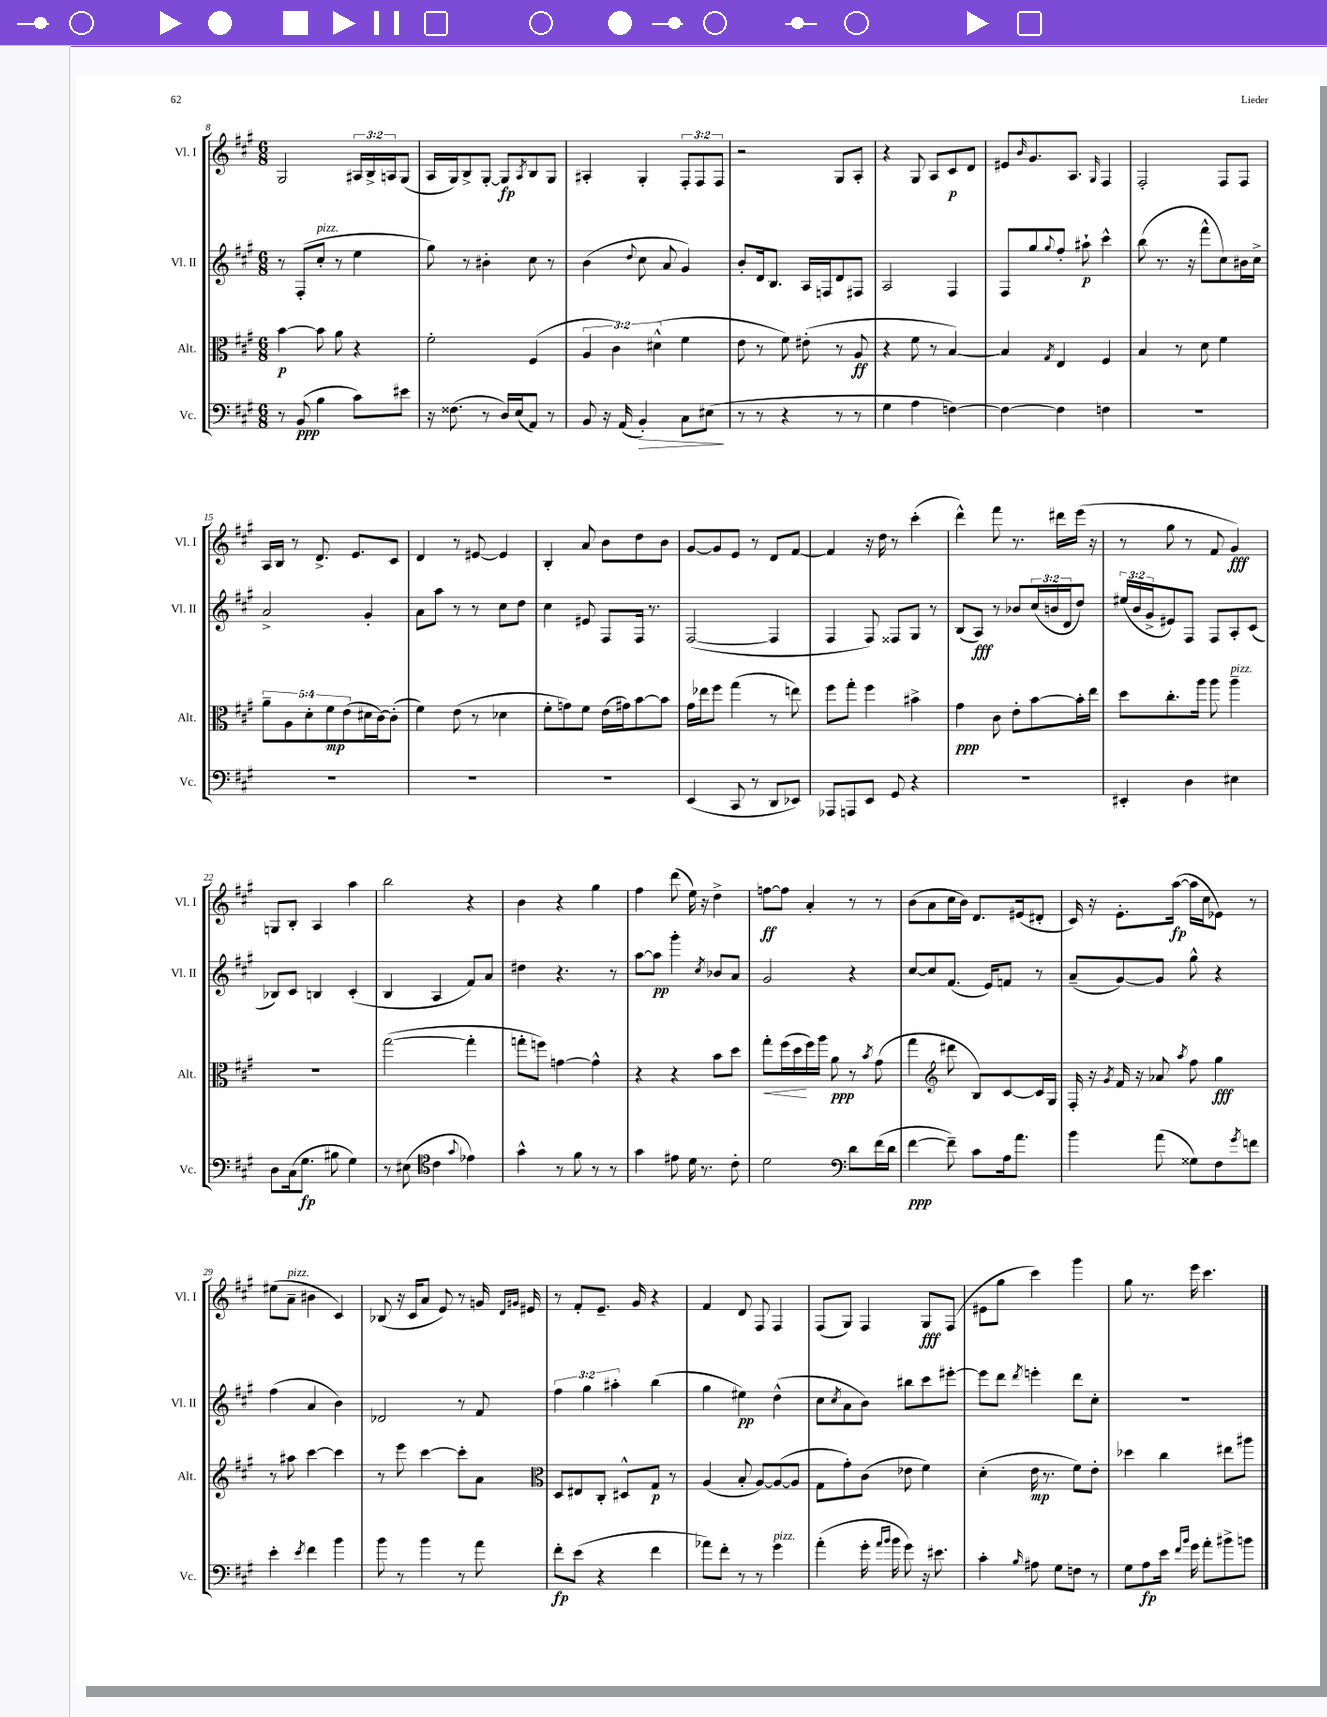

**kern	**kern	**kern	**kern
*staff4	*staff3	*staff2	*staff1
*clefF4	*clefC3	*clefG2	*clefG2
*k[f#c#g#]	*k[f#c#g#]	*k[f#c#g#]	*k[f#c#g#]
*M6/8	*M6/8	*M6/8	*M6/8
8r	[4b\	8r	2G#/
(8BB/	.	(8F#'/L	.
4B\	8b\]	8cc#'/J	.
.	8a\	8r	.
8c#\L)	4r	4ee\	24A#/LL
.	.	.	24B^/
.	.	.	24A/J
8e#\J	.	.	(8G#/J
=	=	=	=
16r	2f#'\	8gg#\)	16A/LL
(8.F##\	.	.	16G#/J)
.	.	8r	8B^/
8r	.	4b#'\	[8G#'/J
16D/LL)	.	.	8G#/]L
(16E/J	.	.	.
.	.	.	8qA/
8AA/J)	(4F#/	8cc#\	8B/
8r	.	8r	8G#/J
=	=	=	=
8BB/	6A/	(4b\	4A#'/
16r	.	.	.
.	6c#\)	.	.
(16AA/	.	.	.
.	.	8qqdd/	.
4BB'/)	.	8cc#\	4G#'/
.	(6d#^^\	.	.
.	.	8a/	.
8C#\L	4f#\	4g#/)	12F#'/L
.	.	.	12F#/
(8E#\J	.	.	.
.	.	.	12F#/J
=	=	=	=
8r	8e\	8b'/L	2r
8r	8r	16d/k	.
.	.	8.B/J	.
4r	8f#\)	.	.
.	(8e#'\	16A/LL	.
.	.	16F/J	.
8r	8r	8d/	8G#/L
8r	8A/	8F#/J	8A'/J
=	=	=	=
4G#\	4r	2A/	4r
4A\	8f#\	.	8G#/
.	8r	.	8A/L
[4F\)	[4B/)	4F#/	8c#/
.	.	.	8d/J
=	=	=	=
4F\_	4B/]	8F#/L	8e#/L
.	.	.	16qqb/
.	.	8gg#/	8.g#/
.	8qG#/	8qqgg#/	.
4F\]	4E/	8ff#'/J	.
.	.	.	8.A/J
.	.	8aa#`\	.
.	.	.	16qqG#/
4F\	4F#/	4ccc#^^\	4F#/
=	=	=	=
2.r	4B/	(8bb\	2F#'/
.	.	8.r	.
.	8r	.	.
.	.	16r	.
.	8d\	8fff#^^\L	.
.	4f#\	8cc#\)	8F#/L
.	.	16b#\L	8F#/J
.	.	16cc#^\JJ	.
=	=	=	=
2.r	10a~\L	2a^/	16A/LL
.	.	.	16B/JJ
.	10A\	.	.
.	.	.	8r
.	10d'\	.	.
.	.	.	8.d^/
.	10f#\	.	.
.	(10e\	.	.
.	.	.	8.e/L
.	16d#\L	4g#'/	.
.	[16c#\J)	.	.
.	(8c#'\]J	.	8c#/J
=	=	=	=
2.r	4f#\)	8a\L	4d/
.	.	8aa\J	.
.	(8e\	8r	8r
.	8r	8r	[8e#/
.	4d-\	8cc#\L	4e#/]
.	.	8dd\J	.
=	=	=	=
2.r	8f#'\L	4cc#\	4B'/
.	8g\)	.	.
.	8f#\J	8e#/	8a/
.	(16e\LL	8F#/L	8b\L
.	16g#\J)	.	.
.	[8b\	16F#/Jk	8dd\
.	.	8.r	.
.	8b\]J	.	8b\J
=	=	=	=
(4EE/	16g#\LL	([2F#/	[8g#/L
.	16ee-\J	.	.
.	8ff#\J	.	8g#/]
8CC#/	(4gg#\	.	8e/J
8r	.	.	8r
8DD/L	8r	4F#/]	8d/L
8EE-/J)	8ee\)	.	[8f#/J
=	=	=	=
8AAA-/L	8ff#\L	4F#/	4f#/]
8AAA/	8gg#'\J	.	.
8EE/J	4ff#\	8F#/)	16r
.	.	.	16dd\
8GG#/	.	8F##/L	8r
4r	4b#^\	8G#/J	(4ccc#'\
.	.	8r	.
=	=	=	=
2.r	4g#\	(8B/L	4ddd^^\)
.	.	8A/J)	.
.	8c#\	8r	8fff#\
.	8e'\L	8b-/L	8.r
.	[8b\	(24cc#/L	.
.	.	24b/	.
.	.	.	16ddd#\LL
.	.	24d/J	.
.	16b'\]L	8dd/J)	(16eee\JJ
.	16ee\JJ	.	16r
=	=	=	=
4EE#'/	8dd\L	(24ee#/LL	8r
.	.	24b/	.
.	.	24g#^/J	.
.	8.cc#'\	8e#/)	8gg#\
4D\	.	8F#/J	8r
.	16aa\Jk	.	.
.	8aa\	8F#/L	8f#/
4E#\	4aa~\	8A'/	4g#/)
.	.	(8c#/J	.
=	=	=	=
8D\L	2.r	8B-/L)	8G/L
(16C#\k	.	8c#/J	8B'/J
8.G#\J	.	.	.
.	.	4B/	4A/
8B#\	.	.	.
4G#\)	.	(4c#'/	4aa\
=	=	=	=
8r	([2gg#\	4B/	2bb\
(8E#\	.	.	.
*clefC4	*	*	*
4c#\	.	4A/	.
8qqg#/	.	.	.
4e-\)	4gg#'\]	8f#/L)	4r
.	.	8a/J	.
=	=	=	=
4g#^^\	8gg'\L	4dd#\	4b\
.	8ff\J)	.	.
8r	[4g\	4.r	4r
8f#\	.	.	.
8r	4g^^\]	.	4gg#\
8r	.	8r	.
=	=	=	=
4g#\	4r	[8aa\L	4ff#\
.	.	8aa\]J	.
8e#\	4r	4ggg#'\	(8ddd\
16d\	.	.	16ee\)
8.r	.	.	16r
.	.	8qcc#/	.
.	8b\L	8b-/L	4dd^\
8c#'\	8dd\J	8a/J	.
=	=	=	=
2d\	8gg#'\L	2g#/	[8ff\L
.	(16ff#\L	.	8ff\]J
.	16dd\	.	.
.	16ff#\)	.	4a'/
.	16aa\JJ	.	.
.	8a\	.	.
*clefF4	*	*	*
8d\L	8r	4r	8r
.	8qb/	.	.
(16f#\L	(8g#\	.	8r
16d\JJ	.	.	.
=	=	=	=
[4f#\	4gg#\	[8cc#/L	(8b\L
.	.	8cc#/]	8a\
*	*clefG2	*	*
8f#~\])	8ddd#\	(8.f#/J	16cc#\L
.	.	.	16b\JJ)
8c#\L	8B/L)	.	8.d/L
.	.	16e/LK)	.
16A\k	[8c#/	8f/J	.
8.a\J	.	.	(16e#/k
.	16c#/]L	8r	8d#'/J
.	16G#/JJ	.	.
=	=	=	=
4b\	16F#'/	(8a~/L	16c#/)
.	16r	.	16r
.	8qg#/	.	.
.	16f#/	[8g#/)	8.e'\L
.	16r	.	.
(8a\	8a-/	8g#/]J	.
.	.	.	([16aa\Jk
.	8qaa/	.	.
8G##\L)	8ff#\	8gg#^^\	16aa\]LL
.	.	.	16cc#\J
8F#\	4gg#\	4r	8e-\J)
8qg#/	.	.	.
8f\J	.	.	8r
=	=	=	=
4e'\	8r	(4ff#\	(8ee#\L
.	8aa#\	.	8a~\J
8qe/	.	.	.
4f#\	[4ccc#\	4a/	4b#\
4b\	4ccc#\]	4b\)	4c#/)
=	=	=	=
8b\	8r	2d-/	(8B-/
8r	8eee\	.	16r
.	.	.	16c#/LK
4b\	[4ccc#\	.	8a/J
.	.	.	8e/)
8r	8ccc#'\]L	8r	8r
8a\	8a\J	8f#/	16g/
.	.	.	16qqd/LL
.	.	.	16qqg#/JJ
.	.	.	16e#/
=	=	=	=
*	*clefC3	*	*
8f#'\L	8D/L	6ff#\	8r
(8e\J	8E#/	.	8f#'/L
.	.	6gg#\	.
4r	8C#'/J	.	8.e~/J
.	.	6aa#'\	.
.	8D#^^/L	.	.
.	.	.	16g#/
4f#\	8G#/J	(4bb\	4r
.	8r	.	.
=	=	=	=
8a-\L)	(4A/	4gg#\	4f#/
8f#'\J	.	.	.
8r	8B'/	4ee#\)	8d/
8r	[8A/L)	.	8F#/
4g#\	(8A/_	(4dd^^\	4F#/
.	8A/]J	.	.
=	=	=	=
(4a'\	8G#\L	8cc#\L	(8F#/L
.	.	8qcc#/	.
.	8g#'\)	8a\	8G#/J)
16g#'\	(8c#\J	8b\J)	4F#/
16qqa/LL	.	.	.
16qqb/JJ	.	.	.
16b\	.	.	.
8g#\)	8e-\	8bb#\L	.
16r	4f#\)	8ccc#\	8G#/L
8.e#\	.	.	.
.	.	[8eee#'\J	(8F#/J
=	=	=	=
4c#'\	(4d'\	8eee#\]L	8e#\L
.	.	8ddd\J	8gg#\J
16qqB/	.	8qddd/	.
8A#\	16e\	4eee'\	4ccc#\)
.	8.r	.	.
8G#\L	.	.	.
8F\J	8f#\L)	8ddd\L	4ggg#\
8r	8e'\J	8cc#'\J	.
=	=	=	=
8G#\L	4dd-\	2.r	8gg#\
8A\	.	.	8.r
16e\Jk	4cc#\	.	.
16qqf#/LL	.	.	.
16qqb/JJ	.	.	.
16g#\	.	.	16eee\
8a'\L	.	.	4.ccc#\
8b#^\	8ee#\L	.	.
8b\J	8aa#\J	.	.
==	==	==	==
*-	*-	*-	*-
